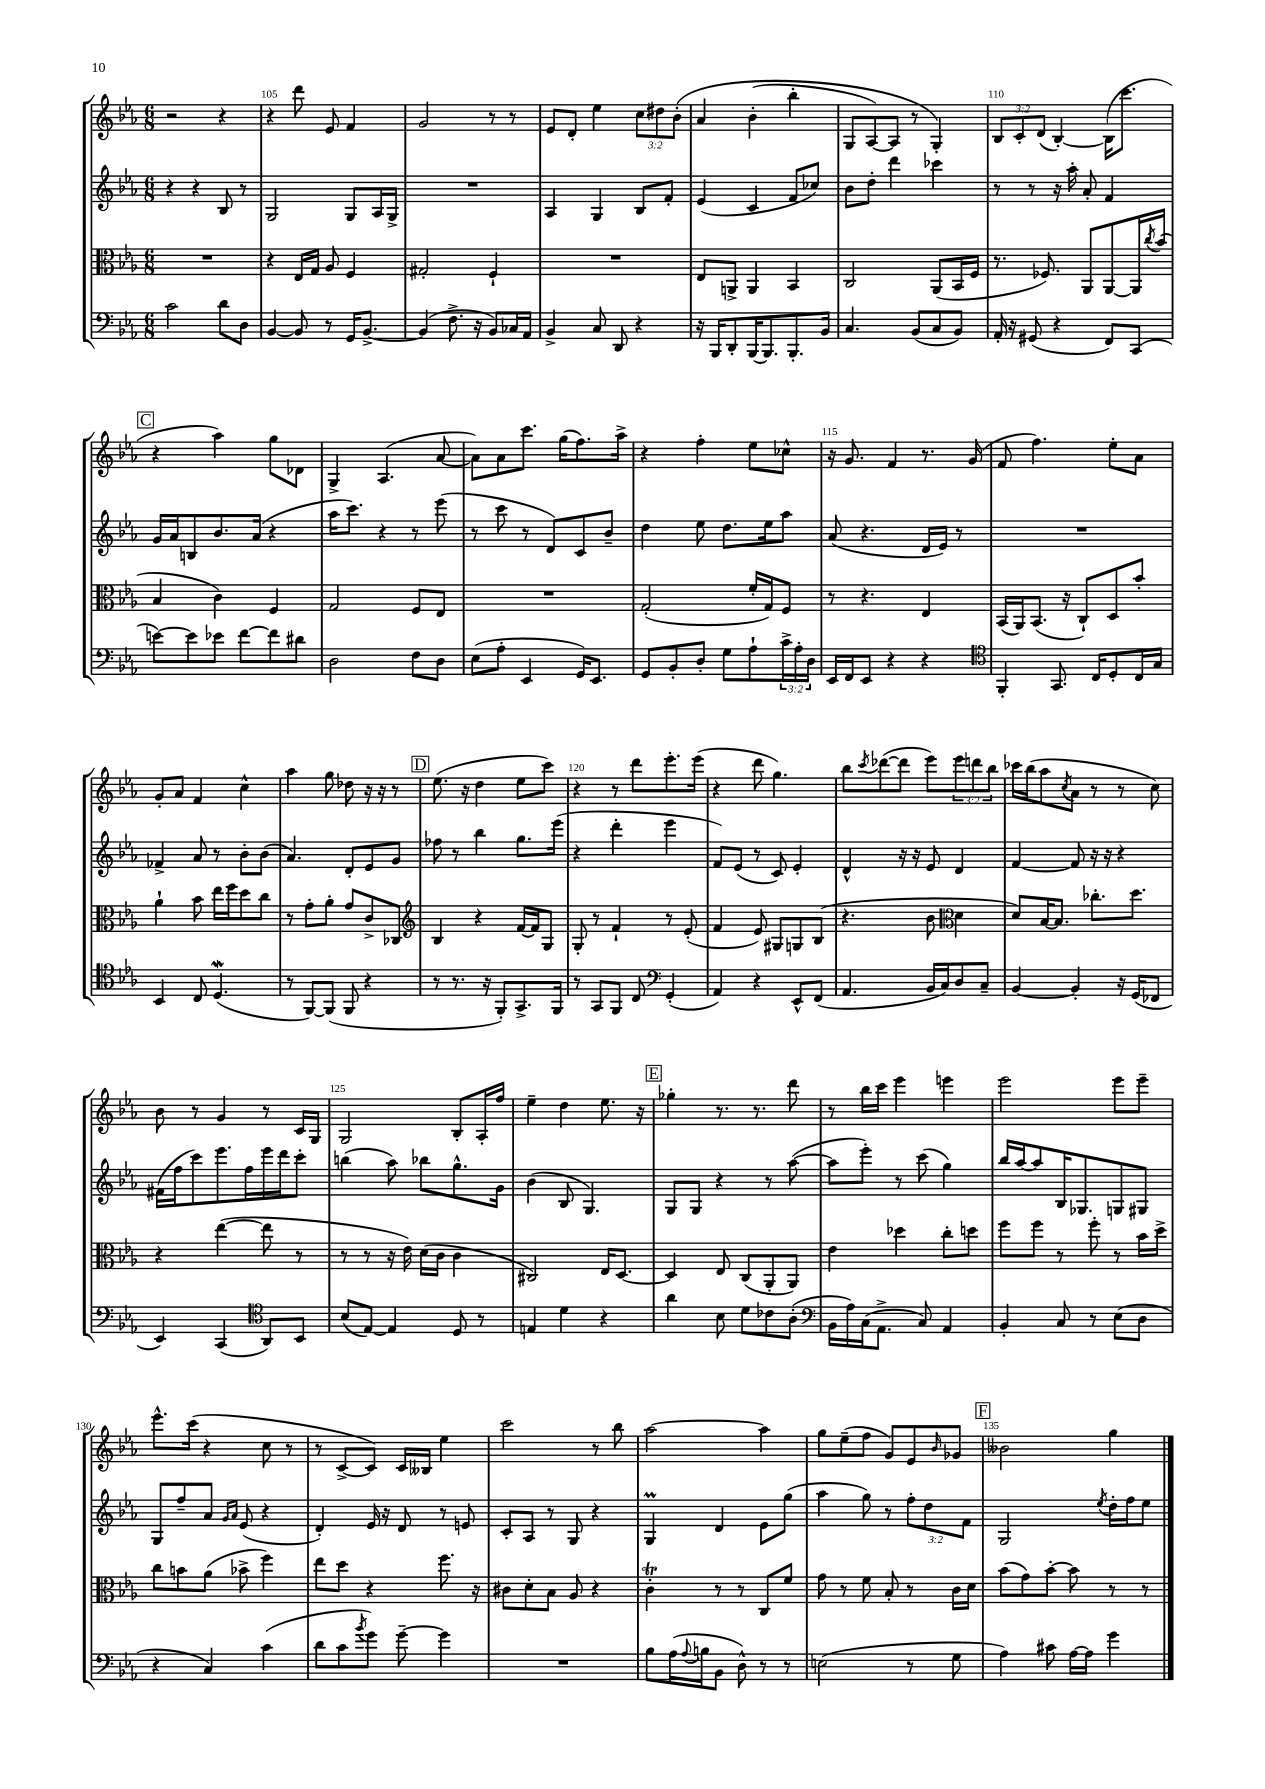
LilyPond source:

<<
\new StaffGroup <<
\new Staff = "s0" {
    \clef treble \key ees \major \numericTimeSignature \time 6/8 \override Staff.TupletNumber.text = #tuplet-number::calc-fraction-text
    r2 r4 |
    r4 d'''8 ees'8 f'4 |
    g'2 r8 r8 |
    ees'8 d'8-. ees''4 \tuplet 3/2 { c''8 dis''8 bes'8-.\( } |
    aes'4 bes'4-.( bes''4-. |
    g8 aes8~) aes8 r8 g4-.\) |
    \tuplet 3/2 { bes8 c'8-. d'8( } bes4~-.) bes16( c'''8. |
    \mark \markup { \box "C" } r4 aes''4) g''8 des'8 |
    g4-> aes4.( aes'8~ |
    aes'8) aes'8 c'''8. g''16( f''8.) aes''16-> |
    r4 f''4-. ees''8 ces''8-^ |
    r16 g'8. f'4 r8. g'16( |
    f'8 f''4.) ees''8-. aes'8 |
    g'8-. aes'8 f'4 c''4-^ |
    aes''4 g''8 des''8 r16 r16 r8 |
    \mark \markup { \box "D" } ees''8.( r16 d''4 ees''8 c'''8) |
    r4 r8 d'''8 ees'''8.-. ees'''16( |
    r4 d'''8 g''4.) |
    bes''8 \acciaccatura { c'''8 } des'''8~( des'''8 ees'''8) \tuplet 3/2 { ees'''8 d'''8 bes''8 } |
    ces'''16 bes''16( aes''8 \acciaccatura { c''8 } aes'8 r8 r8 c''8) |
    bes'8 r8 g'4 r8 c'16 g16 |
    g2 bes8-. aes16-. f''16 |
    ees''4-- d''4 ees''8. r16 |
    \mark \markup { \box "E" } ges''4-. r8. r8. d'''8 |
    r8 bes''16 c'''16 ees'''4 e'''4 |
    ees'''2 ees'''8 ees'''8-- |
    ees'''8.-^ c'''16( r4 c''8 r8 |
    r8 c'8~-> c'8) c'16 beses16 ees''4 |
    c'''2 r8 bes''8 |
    aes''2~ aes''4 |
    g''8 ees''8--( f''8 g'8) ees'8 \grace { bes'16 } ges'8 |
    \mark \markup { \box "F" } beses'2 g''4 \bar "|." |
}
\new Staff = "s1" {
    \clef treble \key ees \major \numericTimeSignature \time 6/8 \override Staff.TupletNumber.text = #tuplet-number::calc-fraction-text
    r4 r4 bes8 r8 |
    g2 g8 aes16 g16-> |
    R2. |
    aes4 g4 bes8 f'8-. |
    ees'4( c'4 f'8 ces''8) |
    bes'8 d''8-. d'''4 ces'''4 |
    r8 r8 r16 aes''16-. aes'8-. f'4 |
    \mark \markup { \box "C" } g'16 aes'16 b8 bes'8. aes'16( r4 |
    aes''16 c'''8.) r4 r8 ees'''8( |
    r8 c'''8 r8 d'8) c'8 bes'8-- |
    d''4 ees''8 d''8. ees''16 aes''8 |
    aes'8( r4. d'16 ees'16) r8 |
    R2. |
    fes'4-> aes'8 r8 bes'8-. bes'8( |
    aes'4.) d'8-. ees'8 g'8 |
    \mark \markup { \box "D" } fes''8 r8 bes''4 g''8. ees'''16( |
    r4 d'''4-. ees'''4 |
    f'8) ees'8( r8 c'8) ees'4-. |
    d'4-^ r16 r16 ees'8 d'4 |
    f'4~ f'8 r16 r16 r4 |
    fis'16( f''16 c'''8) ees'''8. f''16 ees'''16 d'''16 c'''8-. |
    b''4( aes''8) bes''8 g''8.-^ g'16 |
    bes'4( bes8 g4.) |
    \mark \markup { \box "E" } g8 g8 r4 r8 aes''8~( |
    aes''8 ees'''8-.) r8 c'''8( g''4) |
    bes''16 aes''16~ aes''8 bes16 ges8. g8 gis8 |
    g8 f''8-- aes'8 \grace { g'16 aes'16 } ees'8( r4 |
    d'4-.) ees'16 r16 d'8 r8 e'8 |
    c'8-. aes8 r8 g8 r4 |
    g4\prall d'4 ees'8 g''8( |
    aes''4 g''8) r8 \tuplet 3/2 { f''8-. d''8 f'8 } |
    \mark \markup { \box "F" } g2 \acciaccatura { ees''8 } d''16-. f''16 ees''8 \bar "|." |
}
\new Staff = "s2" {
    \clef alto \key ees \major \numericTimeSignature \time 6/8
    R2. |
    r4 ees16 g16 aes8 f4 |
    gis2-. f4-! |
    R2. |
    ees8 a,8-> a,4 bes,4 |
    c2 aes,8( bes,16 f16 |
    r8. fes8.) aes,8 aes,8~ aes,16 \acciaccatura { c''8 } bes'16( |
    \mark \markup { \box "C" } bes4 c'4) f4 |
    g2 f8 ees8 |
    R2. |
    g2-.( f'16-. g16) f8 |
    r8 r4. ees4 |
    bes,16( aes,16) bes,8.( r16 c8-!) d8 bes'8-. |
    aes'4-! bes'8 ees''16 f''16 d''8 c''8 |
    r8 g'8-. aes'8-. g'8 c'8-> ces8 |
    \mark \markup { \box "D" } \clef treble bes4 r4 f'16~ f'16 g8 |
    g8-. r8 f'4-! r8 ees'8-.( |
    f'4 ees'8) gis8 g8 bes8( |
    r4. bes'8 \clef alto d'4 |
    d'8) bes16~ bes8. ces''8.-. d''8. |
    r4 ees''4~( ees''8 r8 |
    r8 r8 r16 ees'16) d'16( c'16 c'4 |
    cis2) ees16 d8.~ |
    \mark \markup { \box "E" } d4 ees8 c8( aes,8-. aes,8) |
    ees'4 des''4 c''8-. d''8 |
    f''8 f''8 r8 f''8-. r8 bes'16 d''16-> |
    c''8 b'8 aes'8( bes'8-> f''4) |
    ees''8 d''8 r4 f''8. r16 |
    cis'8 d'8-. bes8 aes8 r4 |
    c'4-.\trill r8 r8 c8 f'8 |
    g'8 r8 f'8 bes8-. r8 c'16 d'16 |
    \mark \markup { \box "F" } bes'8( g'8) bes'8~-. bes'8 r8 r8 \bar "|." |
}
\new Staff = "s3" {
    \clef bass \key ees \major \numericTimeSignature \time 6/8 \override Staff.TupletNumber.text = #tuplet-number::calc-fraction-text
    c'2 d'8 d8 |
    bes,4~ bes,8 r8 g,16 bes,8.~-> |
    bes,4( f8.-> r16 bes,8) ces16 aes,16 |
    bes,4-> c8 d,8 r4 |
    r16 bes,,16 d,8-. bes,,16~ bes,,8. bes,,8.-. bes,16 |
    c4. bes,8( c8 bes,8) |
    aes,16-. r16 gis,8( r4 f,8) c,8( |
    \mark \markup { \box "C" } e'8~) e'8 ees'8 f'8~ f'8 dis'8 |
    d2 f8 d8 |
    ees8( aes8-. ees,4 g,16) ees,8. |
    g,8 bes,8-. d8-. g8 aes8-! \tuplet 3/2 { c'16-> aes16-. d16 } |
    ees,16 f,16 ees,8 r4 r4 |
    \clef tenor f,4-. g,8. c16 d8-. c16 g16 |
    bes,4 c8 d4.\mordent( |
    r8 f,8~) f,8( f,8 r4 |
    \mark \markup { \box "D" } r8 r8. r16 f,8-.) g,8.-> f,16 |
    r8 g,8 f,8 c8 \clef bass g,4-.( |
    aes,4) r4 ees,8-^ f,8( |
    aes,4. bes,16 c16) d8 c8-- |
    bes,4~ bes,4-. r16 g,16( fes,8 |
    ees,4) c,4( \clef tenor aes,8) bes,8 |
    bes8( ees8~) ees4 d8 r8 |
    e4 d'4 r4 |
    \mark \markup { \box "E" } aes'4 bes8 d'8 ces'8 aes8-.( |
    \clef bass bes,16 aes16) c16( aes,8.-> c8) aes,4 |
    bes,4-. c8 r8 ees8( d8 |
    r4 c4) c'4( |
    d'8 c'8 \acciaccatura { bes'8 } g'8) g'8~-- g'4 |
    R2. |
    bes8 aes16( \appoggiatura { aes8 } b16 bes,8 d8-^) r8 r8 |
    e2( r8 g8 |
    \mark \markup { \box "F" } aes4) cis'8 aes16~ aes16 g'4 \bar "|." |
}
>>
>>
\layout { \context { \Score currentBarNumber = #104 \override BarNumber.break-visibility = ##(#f #t #t) barNumberVisibility = #(every-nth-bar-number-visible 5) } }
